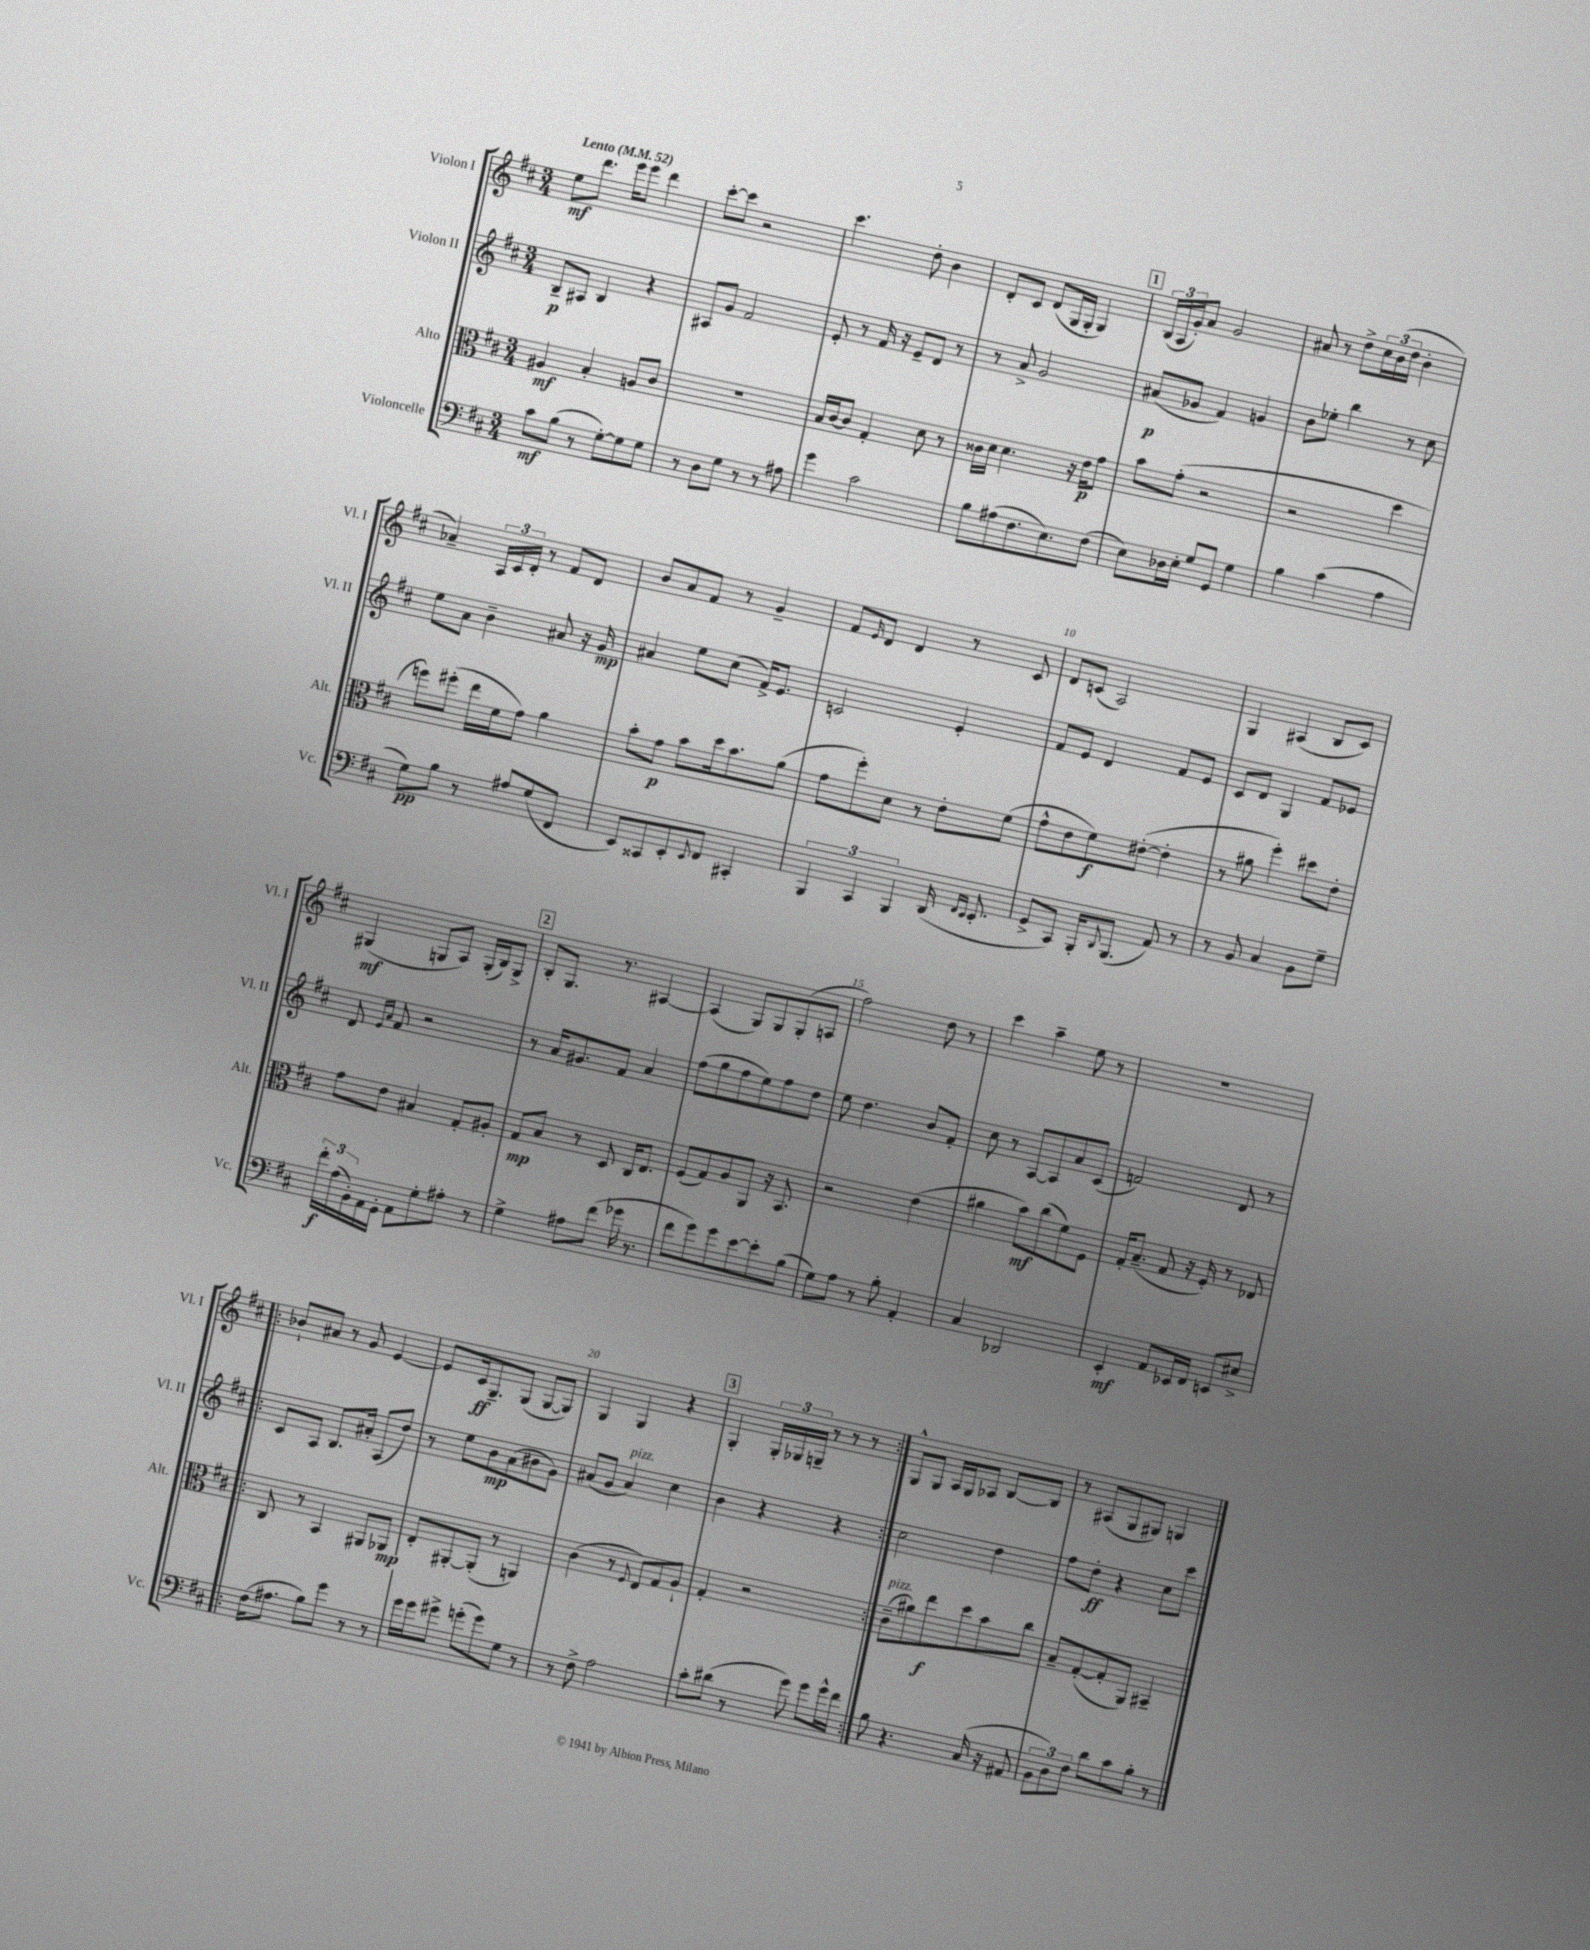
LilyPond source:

<<
\new StaffGroup <<
\new Staff = "s0" \with { instrumentName = "Violon I" shortInstrumentName = "Vl. I" } {
    \clef treble \key d \major \numericTimeSignature \time 3/4 \tempo "Lento" 4 = 52
    e''8\mf d'''8. e'''16 e'''8 d'''4 |
    cis'''8~-. cis'''8 r2 |
    cis'''4. d''8-. b'4 |
    d'8-. cis'8 d'8( g16 g16-. g4) |
    \mark \markup { \box "1" } \tuplet 3/2 { b16( a16 g'16-.) } a'8 g'2 |
    ais'8 r8 d''8-> \tuplet 3/2 { cis''16 b'16( d''16 } b'4-. |
    aes'4--) \tuplet 3/2 { a16 cis'16 d'16-. } r8 fis'8 d'8 |
    b'8 a'8 fis'8 r8 g'4-- |
    fis'8 \grace { e'16 } d'8 d'4 r8 cis'8 |
    d'8 c'8( a2) |
    g4 ais4( b8 cis'8) |
    gis4\mf( g8 a8) g16-.( b16) g8-> |
    \mark \markup { \box "2" } b8-. g8. r8. ais4~ |
    ais4( g8) g8 g8-.( a8 |
    fis''2) d''8 r8 |
    cis'''4 a''4-- e''8 r8 |
    R2. |
    \repeat volta 2 { bes'8-! ais'8 r8 g'8 e'4~ |
    e'8 cis'16\ff g8.-- g8( g8~ g8) |
    g4 g4 r4 |
    \mark \markup { \box "3" } g4-. \tuplet 3/2 { g16-. ges16 g16-- } r8 r8 r8 | }
    g8-^ g8 a16 g16 aes8 b8~ b8 |
    r8 ais8( g8 gis8) g4 \bar "|." |
}
\new Staff = "s1" \with { instrumentName = "Violon II" shortInstrumentName = "Vl. II" } {
    \clef treble \key d \major \numericTimeSignature \time 3/4
    b8--\p ais8 b4 r4 |
    ais8 g'8 fis'2 |
    e'8-. r8 fis'16 r16 e'8-- d'8 r8 |
    r8 a'8-> g'2 |
    \mark \markup { \box "1" } ais'8\p( ges'8 fis'4) g'4 |
    b'8 ees''8-. b''4 r8 cis''8 |
    e''8 a'8 b'4-- ais'8 r16 g'16\mp |
    ais'4 e''8 cis''8( fis'16->) e'8. |
    c'2 e'4-. |
    fis'8 e'8 d'4 fis'8 e'8 |
    cis'8 d'8 g4 fis'8 ees'8 |
    d'8 \grace { e'16 a'16 } fis'8 r2 |
    \mark \markup { \box "2" } r8 a'16 gis'8. fis'8 a'4 |
    fis''8( g''8 fis''8 e''8) fis''8 d''8 |
    e''8 d''4. b'8 fis'8-. |
    cis''8 r8 a8~ a8 a'8 cis'8( |
    f'2) d'8 r8 |
    \repeat volta 2 { cis'8 a8 b8. ais'16-. a8( d''8) |
    r8 e''8 b'8\mp a'8( bis'8 g'8) |
    ais'8( g'8 ais'4^\markup { \italic "pizz." }) cis''4 |
    \mark \markup { \box "3" } b'4 r4 r4 | }
    cis''2 d''4 |
    fis''8 d''8-.\ff r4 cis''8 cis'''8 \bar "|." |
}
\new Staff = "s2" \with { instrumentName = "Alto" shortInstrumentName = "Alt." } {
    \clef alto \key d \major \numericTimeSignature \time 3/4
    ais4\mf b4-. a8 cis'8 |
    R2. |
    b16 cis'16~ cis'8 g4-. d'8 r8 |
    cisis'16 d'16 d'4. r16 e'16\p g'8 |
    \mark \markup { \box "1" } b'8 g'8-.( r2 |
    r2 d''4 |
    f''8) fis''8-.( e''16 fis'16 g'8) a'4 |
    b'8-. g'8\p b'8 d''16 b'8. a'8( |
    g'8 fis''8-.) d'8 r8 e'8-. fis'8( |
    g'8-^ e'8 fis'8\f) eis'8~-.( eis'4-. |
    r8 ais'8 fis''4-.) dis''8 e'8-. |
    g'8 e'8 bis4 g8-. ais8-. |
    \mark \markup { \box "2" } g8\mp b8 r8 d8 cis16 e8. |
    fis8( g8) a8 a,8 r16 b,8. |
    r2 e'4( |
    ais'4 b'8\mf) cis''8( fis'8) fis8 |
    g16-. b8.--( g8 r16 fis16-.) r8 ees8 |
    \repeat volta 2 { cis8 r8 b,4 ais,8 aes,8\mp |
    e8-. ais,8~-. ais,8-.( r8 a,4) |
    cis'4( r8 \appoggiatura { fis8 } e8) g8 a8-! |
    \mark \markup { \box "3" } g4-. r2 | }
    cis'8--^\markup { \italic "pizz." }( ais'8) e''8\f d''8 b'8 cis''8 |
    b8-- g8~-.( g8-. a,8) bis,4-- \bar "|." |
}
\new Staff = "s3" \with { instrumentName = "Violoncelle" shortInstrumentName = "Vc." } {
    \clef bass \key d \major \numericTimeSignature \time 3/4
    cis'8\mf b8( r8 g8~-.) g8 g8 |
    r8 d8 g8 r8 r8 ais8 |
    g'4 cis'2 |
    b8 ais8( fis8. e8.) fis8( |
    \mark \markup { \box "1" } e8) des16 e16-. g8 g,8 g4 |
    b4 cis'4( a4 |
    g8\pp) b8 r8 ais8 g8( fis,8 |
    e,8) cisis,8 e,8-. \appoggiatura { e,8 } fis,8 cis,4-. |
    \tuplet 3/2 { b,,4 cis,4 b,,4 } d,16( \grace { fis,16 e,16 } e,8.-. |
    g,8-> cis,8) b,,16-. \appoggiatura { d,8 } b,,8.( a,8) r8 |
    r8 b,8 cis4 b,8 g8-- |
    \tuplet 3/2 { fis'16-.\f a16( b,16-.) } a,16 g,16-. a,8 g8-. ais8-. r8 |
    \mark \markup { \box "2" } g4-> ais8 fis'8( ges'16 r8. |
    fis'8 g'8) g'8 e'8~ e'8-. b8( |
    g8) a8 r8 b8-. a,4-. |
    cis4 des,2 |
    e,4-.\mf a,8 ees,16 fis,16 e,8 eis8-> |
    \repeat volta 2 { fis16( ais8. b8) g'8 r8 r8 |
    g'16 g'16 gis'8-> g'8-.( g'8) g8 r8 |
    r8 fis8-> a2 |
    \mark \markup { \box "3" } cis'8-. dis'8( r8 g'8) g'8 g'16-^ fis'16 | }
    b8 r4. cis16( r16 ais,8 |
    \tuplet 3/2 { b,8 d8) fis8 } d'8 cis'8 b8-. r8 \bar "|." |
}
>>
>>
\layout { \context { \Score \override BarNumber.break-visibility = ##(#f #t #t) barNumberVisibility = #(every-nth-bar-number-visible 5) } }
